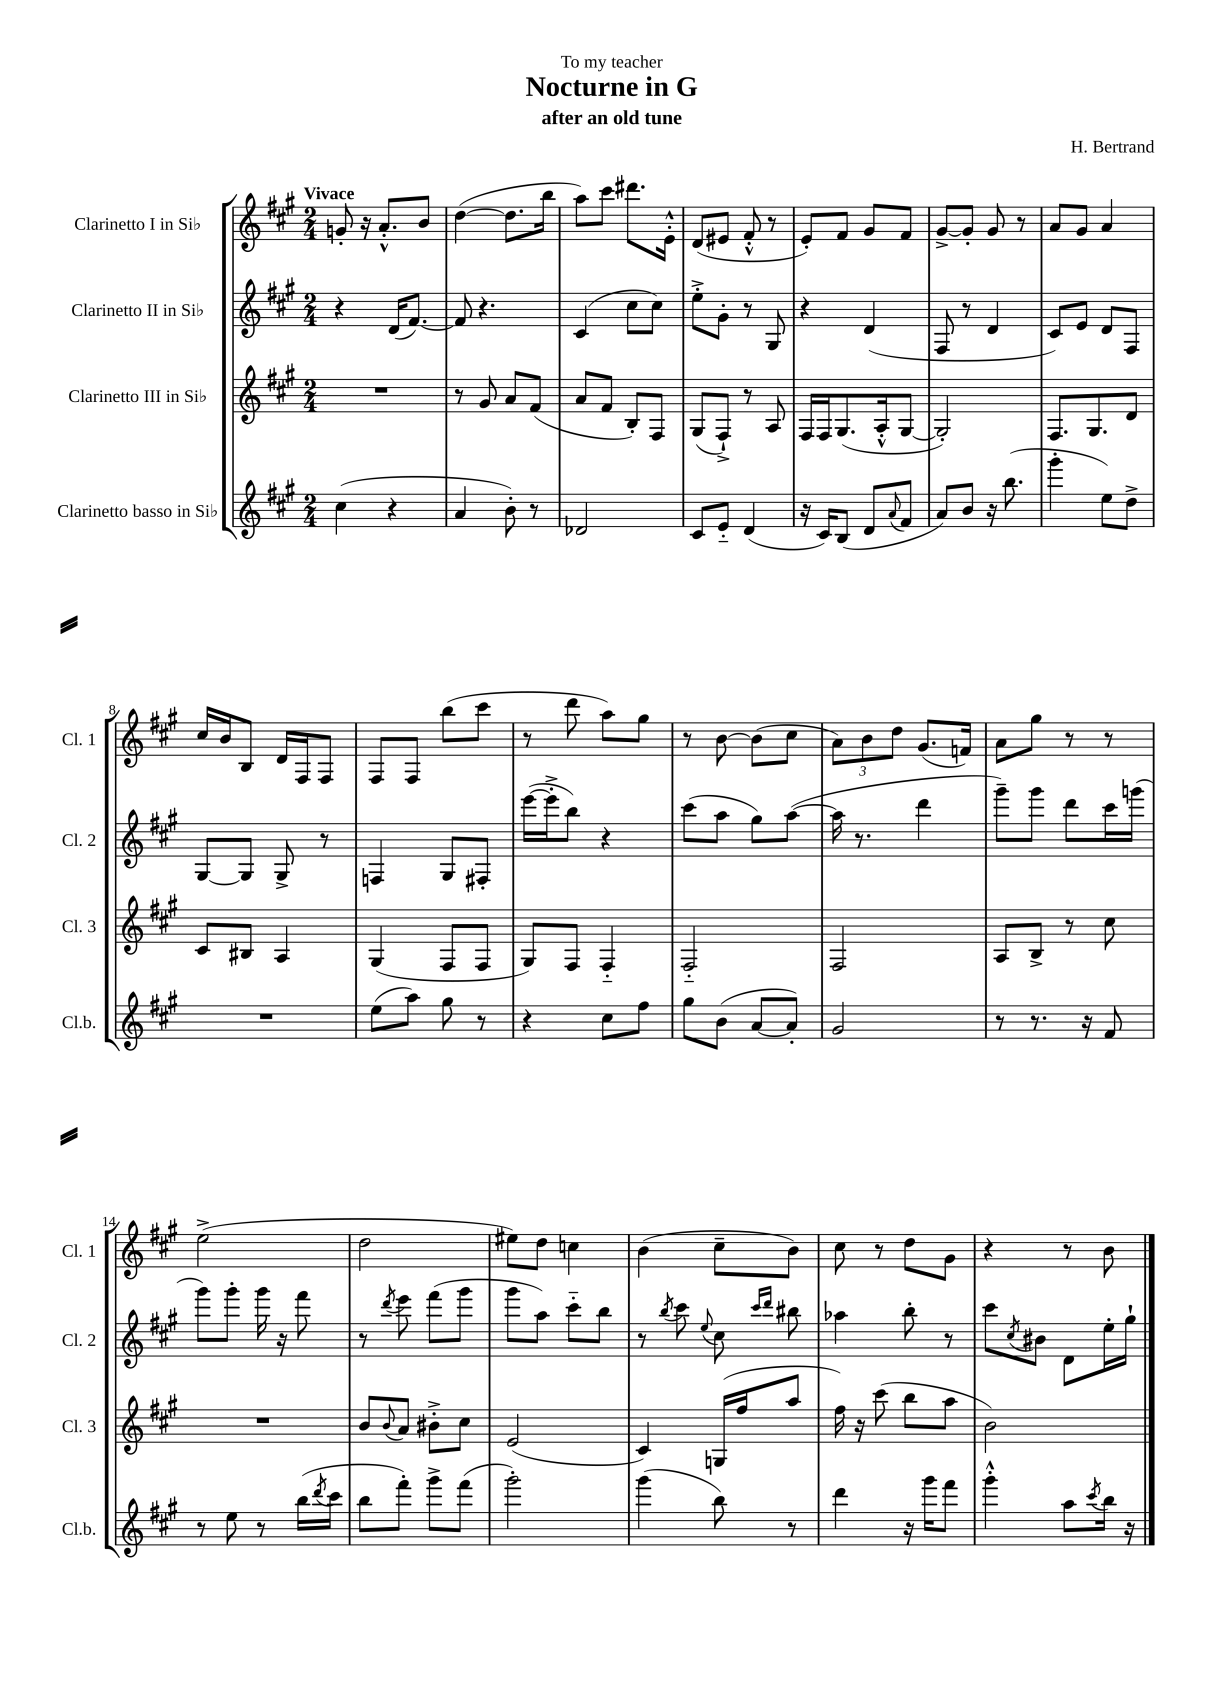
\header { title = "Nocturne in G" composer = "H. Bertrand" subtitle = "after an old tune" dedication = "To my teacher" }
<<
\new StaffGroup <<
\new Staff = "s0" \with { instrumentName = "Clarinetto I in Sib" shortInstrumentName = "Cl. 1" } {
    \clef treble \key a \major \numericTimeSignature \time 2/4 \tempo "Vivace"
    g'8-. r16 a'8.-.-^ b'8 |
    d''4~( d''8. b''16 |
    a''8) cis'''8 dis'''8. e'16-.-^ |
    d'8( eis'8 fis'8-.-^ r8 |
    e'8-.) fis'8 gis'8 fis'8 |
    gis'8~-> gis'8-. gis'8 r8 |
    a'8 gis'8 a'4 |
    cis''16 b'16 b8 d'16 fis16 fis8 |
    fis8 fis8 b''8( cis'''8 |
    r8 d'''8 a''8) gis''8 |
    r8 b'8~ b'8( cis''8 |
    \tuplet 3/2 { a'8) b'8 d''8 } gis'8.( f'16) |
    a'8 gis''8 r8 r8 |
    e''2->( |
    d''2 |
    eis''8) d''8 c''4 |
    b'4( cis''8-- b'8) |
    cis''8 r8 d''8 gis'8 |
    r4 r8 b'8 \bar "|." |
}
\new Staff = "s1" \with { instrumentName = "Clarinetto II in Sib" shortInstrumentName = "Cl. 2" } {
    \clef treble \key a \major \numericTimeSignature \time 2/4
    r4 d'16( fis'8.~) |
    fis'8 r4. |
    cis'4( cis''8 cis''8) |
    e''8-.-> gis'8-. r8 gis8 |
    r4 d'4( |
    fis8 r8 d'4 |
    cis'8) e'8 d'8 fis8 |
    gis8~ gis8 gis8-> r8 |
    f4 gis8 fis8-. |
    e'''16~( e'''16-.-> b''8) r4 |
    cis'''8( a''8 gis''8) a''8~( |
    a''16 r8. d'''4 |
    gis'''8--) gis'''8 d'''8 cis'''16 g'''16( |
    gis'''8) gis'''8-. gis'''16 r16 fis'''8 |
    r8 \acciaccatura { d'''8 } e'''8 fis'''8( gis'''8 |
    gis'''8 a''8) cis'''8-_ b''8 |
    r8 \acciaccatura { b''8 } cis'''8 \appoggiatura { e''8 } cis''8 \grace { cis'''16 d'''16 } bis''8 |
    aes''4 b''8-. r8 |
    cis'''8 \acciaccatura { cis''8 } bis'8 d'8 e''16-. gis''16-! \bar "|." |
}
\new Staff = "s2" \with { instrumentName = "Clarinetto III in Sib" shortInstrumentName = "Cl. 3" } {
    \clef treble \key a \major \numericTimeSignature \time 2/4
    R2 |
    r8 gis'8 a'8 fis'8( |
    a'8 fis'8 b8-.) fis8 |
    gis8( fis8-!->) r8 a8 |
    fis16 fis16 gis8.( a16-.-^ gis8~ |
    gis2-.) |
    fis8. gis8. d'8 |
    cis'8 bis8 a4 |
    gis4( fis8 fis8 |
    gis8) fis8 fis4-_ |
    fis2-_ |
    fis2 |
    a8 b8-> r8 cis''8 |
    R2 |
    b'8 \appoggiatura { b'8 } a'8 bis'8-.-> cis''8 |
    e'2( |
    cis'4) g16( fis''16 a''8 |
    fis''16) r16 cis'''8( b''8 a''8 |
    b'2) \bar "|." |
}
\new Staff = "s3" \with { instrumentName = "Clarinetto basso in Sib" shortInstrumentName = "Cl.b." } {
    \clef treble \key a \major \numericTimeSignature \time 2/4
    cis''4( r4 |
    a'4 b'8-.) r8 |
    des'2 |
    cis'8 e'8-_ d'4( |
    r16 cis'16) b8( d'8 \appoggiatura { a'8 } fis'8 |
    a'8) b'8 r16 b''8.( |
    gis'''4-. e''8) d''8-> |
    R2 |
    e''8( a''8) gis''8 r8 |
    r4 cis''8 fis''8 |
    gis''8 b'8( a'8~ a'8-.) |
    gis'2 |
    r8 r8. r16 fis'8 |
    r8 e''8 r8 b''16( \acciaccatura { d'''8 } cis'''16 |
    b''8 fis'''8-.) gis'''8-> fis'''8( |
    gis'''2-.) |
    gis'''4( b''8) r8 |
    d'''4 r16 gis'''16 fis'''8 |
    gis'''4-.-^ a''8 \acciaccatura { cis'''8 } b''16 r16 \bar "|." |
}
>>
>>
